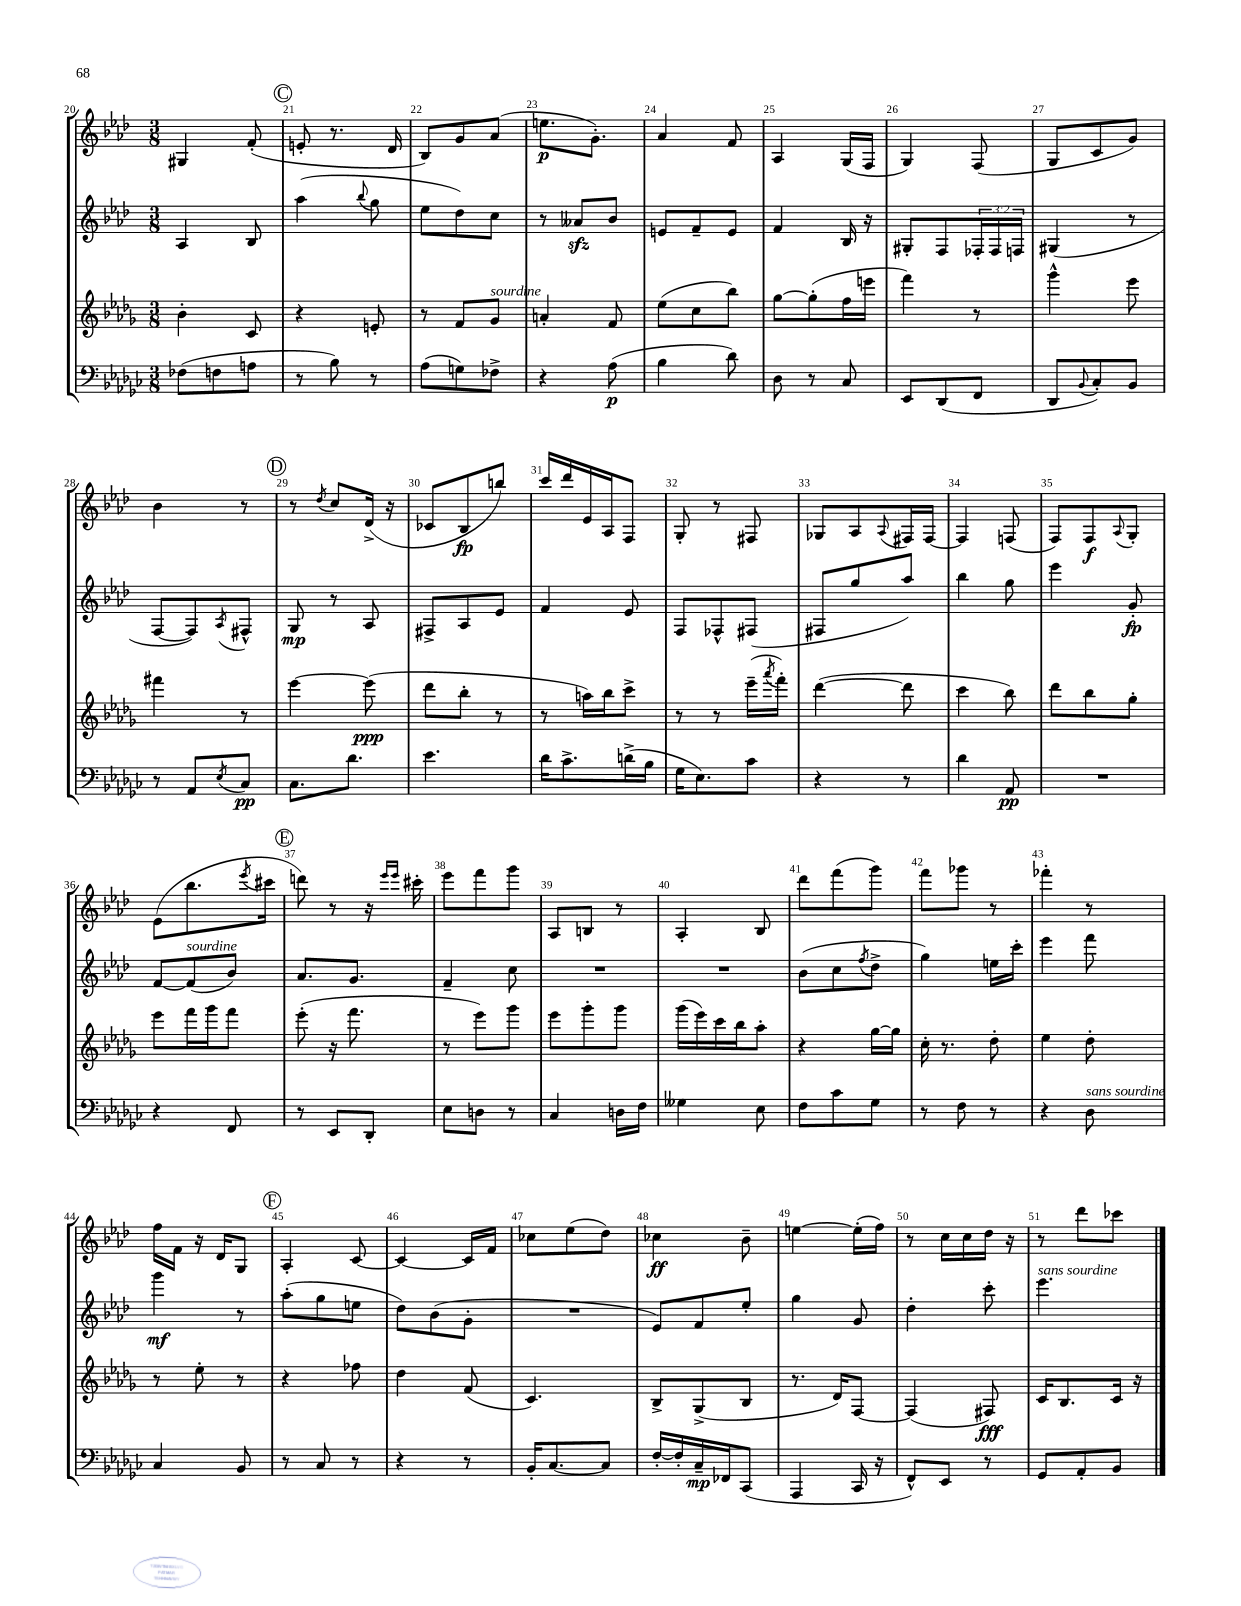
<<
\new StaffGroup <<
\new Staff = "s0" {
    \clef treble \key aes \major \numericTimeSignature \time 3/8
    gis4 f'8-.( |
    \mark \markup { \circle "C" } e'8-. r8. des'16 |
    bes8) g'8 aes'8( |
    e''8.\p g'8.-.) |
    aes'4 f'8 |
    aes4 g16( f16 |
    g4) f8( |
    g8 c'8 g'8) |
    bes'4 r8 |
    \mark \markup { \circle "D" } r8 \acciaccatura { des''8 } c''8 des'16->( r16 |
    ces'8 bes8\fp b''8) |
    c'''16 des'''16 ees'16 aes16 f8 |
    g8-. r8 fis8 |
    ges8 aes8 \appoggiatura { aes8 } fis16 fis16~ |
    fis4 f8( |
    f8) f8\f \appoggiatura { aes8 } g8-. |
    ees'8( bes''8. \acciaccatura { ees'''8 } cis'''16 |
    \mark \markup { \circle "E" } d'''8) r8 r16 \grace { ees'''16 ees'''16 } cis'''16-. |
    ees'''8 f'''8 g'''8 |
    aes8 b8 r8 |
    aes4-. bes8 |
    des'''8 f'''8( g'''8) |
    f'''8 ges'''8 r8 |
    fes'''4-. r8 |
    f''16 f'16 r16 des'16 g8 |
    \mark \markup { \circle "F" } aes4-. c'8~ |
    c'4~ c'16 f'16 |
    ces''8 ees''8( des''8) |
    ces''4\ff bes'8-- |
    e''4~ e''16-.( f''16) |
    r8 c''16 c''16 des''16 r16 |
    r8 des'''8 ces'''8 \bar "|." |
}
\new Staff = "s1" {
    \clef treble \key aes \major \numericTimeSignature \time 3/8 \override Staff.TupletNumber.text = #tuplet-number::calc-fraction-text
    aes4 bes8 |
    \mark \markup { \circle "C" } aes''4( \appoggiatura { bes''8 } g''8 |
    ees''8 des''8) c''8 |
    r8 aeses'8\sfz bes'8 |
    e'8 f'8-- e'8 |
    f'4 bes16 r16 |
    gis8-. f8 \tuplet 3/2 { fes16-. fes16 f16 } |
    gis4( r8 |
    f8~ f8) \acciaccatura { aes8 } fis8-^ |
    \mark \markup { \circle "D" } g8\mp r8 aes8 |
    fis8-> aes8 ees'8 |
    f'4 ees'8 |
    f8 fes8-^ fis8( |
    fis8 g''8 aes''8) |
    bes''4 g''8 |
    ees'''4 g'8-.\fp |
    f'8~ f'8^\markup { \italic "sourdine" }( bes'8) |
    \mark \markup { \circle "E" } aes'8. g'8. |
    f'4-- c''8 |
    R4. |
    R4. |
    bes'8( c''8 \acciaccatura { f''8 } des''8-> |
    g''4) e''16 c'''16-. |
    ees'''4 f'''8 |
    g'''4\mf r8 |
    \mark \markup { \circle "F" } aes''8-.( g''8 e''8 |
    des''8) bes'8( g'8-. |
    R4. |
    ees'8) f'8 ees''8-. |
    g''4 g'8 |
    des''4-. c'''8-. |
    ees'''4.^\markup { \italic "sans sourdine" } \bar "|." |
}
\new Staff = "s2" {
    \clef treble \key des \major \numericTimeSignature \time 3/8
    bes'4-. c'8 |
    \mark \markup { \circle "C" } r4 e'8-. |
    r8 f'8 ges'8^\markup { \italic "sourdine" } |
    a'4-. f'8 |
    ees''8( c''8 bes''8) |
    ges''8~ ges''8-.( f''16 e'''16 |
    f'''4) r8 |
    ges'''4-^ ees'''8 |
    fis'''4 r8 |
    \mark \markup { \circle "D" } ees'''4~ ees'''8\ppp( |
    des'''8 bes''8-. r8 |
    r8 a''16) bes''16 c'''8-> |
    r8 r8 ees'''16--( \acciaccatura { aes'''8 } f'''16-.) |
    des'''4~( des'''8 |
    c'''4 bes''8) |
    des'''8 bes''8 ges''8-. |
    ees'''8 f'''16 ges'''16 f'''8 |
    \mark \markup { \circle "E" } ees'''8-.( r16 f'''8. |
    r8 ees'''8) ges'''8 |
    ees'''8 ges'''8-. ges'''8 |
    ges'''16( ees'''16) c'''16 bes''16 aes''8-. |
    r4 ges''16~ ges''16 |
    c''16-. r8. des''8-. |
    ees''4 des''8-. |
    r8 ees''8-. r8 |
    \mark \markup { \circle "F" } r4 fes''8 |
    des''4 f'8( |
    c'4.) |
    bes8-> ges8->( bes8 |
    r8. des'16) f8~ |
    f4( fis8\fff) |
    c'16 bes8. c'16 r16 \bar "|." |
}
\new Staff = "s3" {
    \clef bass \key ges \major \numericTimeSignature \time 3/8
    fes8( f8 a8 |
    \mark \markup { \circle "C" } r8 bes8) r8 |
    aes8( g8) fes8-> |
    r4 aes8\p( |
    bes4 des'8) |
    des8 r8 ces8 |
    ees,8 des,8( f,8 |
    des,8 \appoggiatura { bes,8 } ces8-.) bes,8 |
    r8 aes,8 \acciaccatura { ees8 } ces8\pp |
    \mark \markup { \circle "D" } ces8. des'8. |
    ees'4. |
    des'16 ces'8.-> d'16->( bes16 |
    ges16 ees8.) ces'8 |
    r4 r8 |
    des'4 aes,8\pp |
    R4. |
    r4 f,8 |
    \mark \markup { \circle "E" } r8 ees,8 des,8-. |
    ees8 d8 r8 |
    ces4 d16 f16 |
    geses4 ees8 |
    f8 ces'8 ges8 |
    r8 f8 r8 |
    r4 des8^\markup { \italic "sans sourdine" } |
    ces4 bes,8 |
    \mark \markup { \circle "F" } r8 ces8 r8 |
    r4 r8 |
    bes,16-. ces8.~ ces8 |
    f16~-. f16-. ces16--\mp fes,16 ces,8( |
    aes,,4 ces,16 r16 |
    f,8-^) ees,8 r8 |
    ges,8 aes,8-. bes,8 \bar "|." |
}
>>
>>
\layout { \context { \Score currentBarNumber = #20 \override BarNumber.break-visibility = ##(#f #t #t) barNumberVisibility = #all-bar-numbers-visible } }
